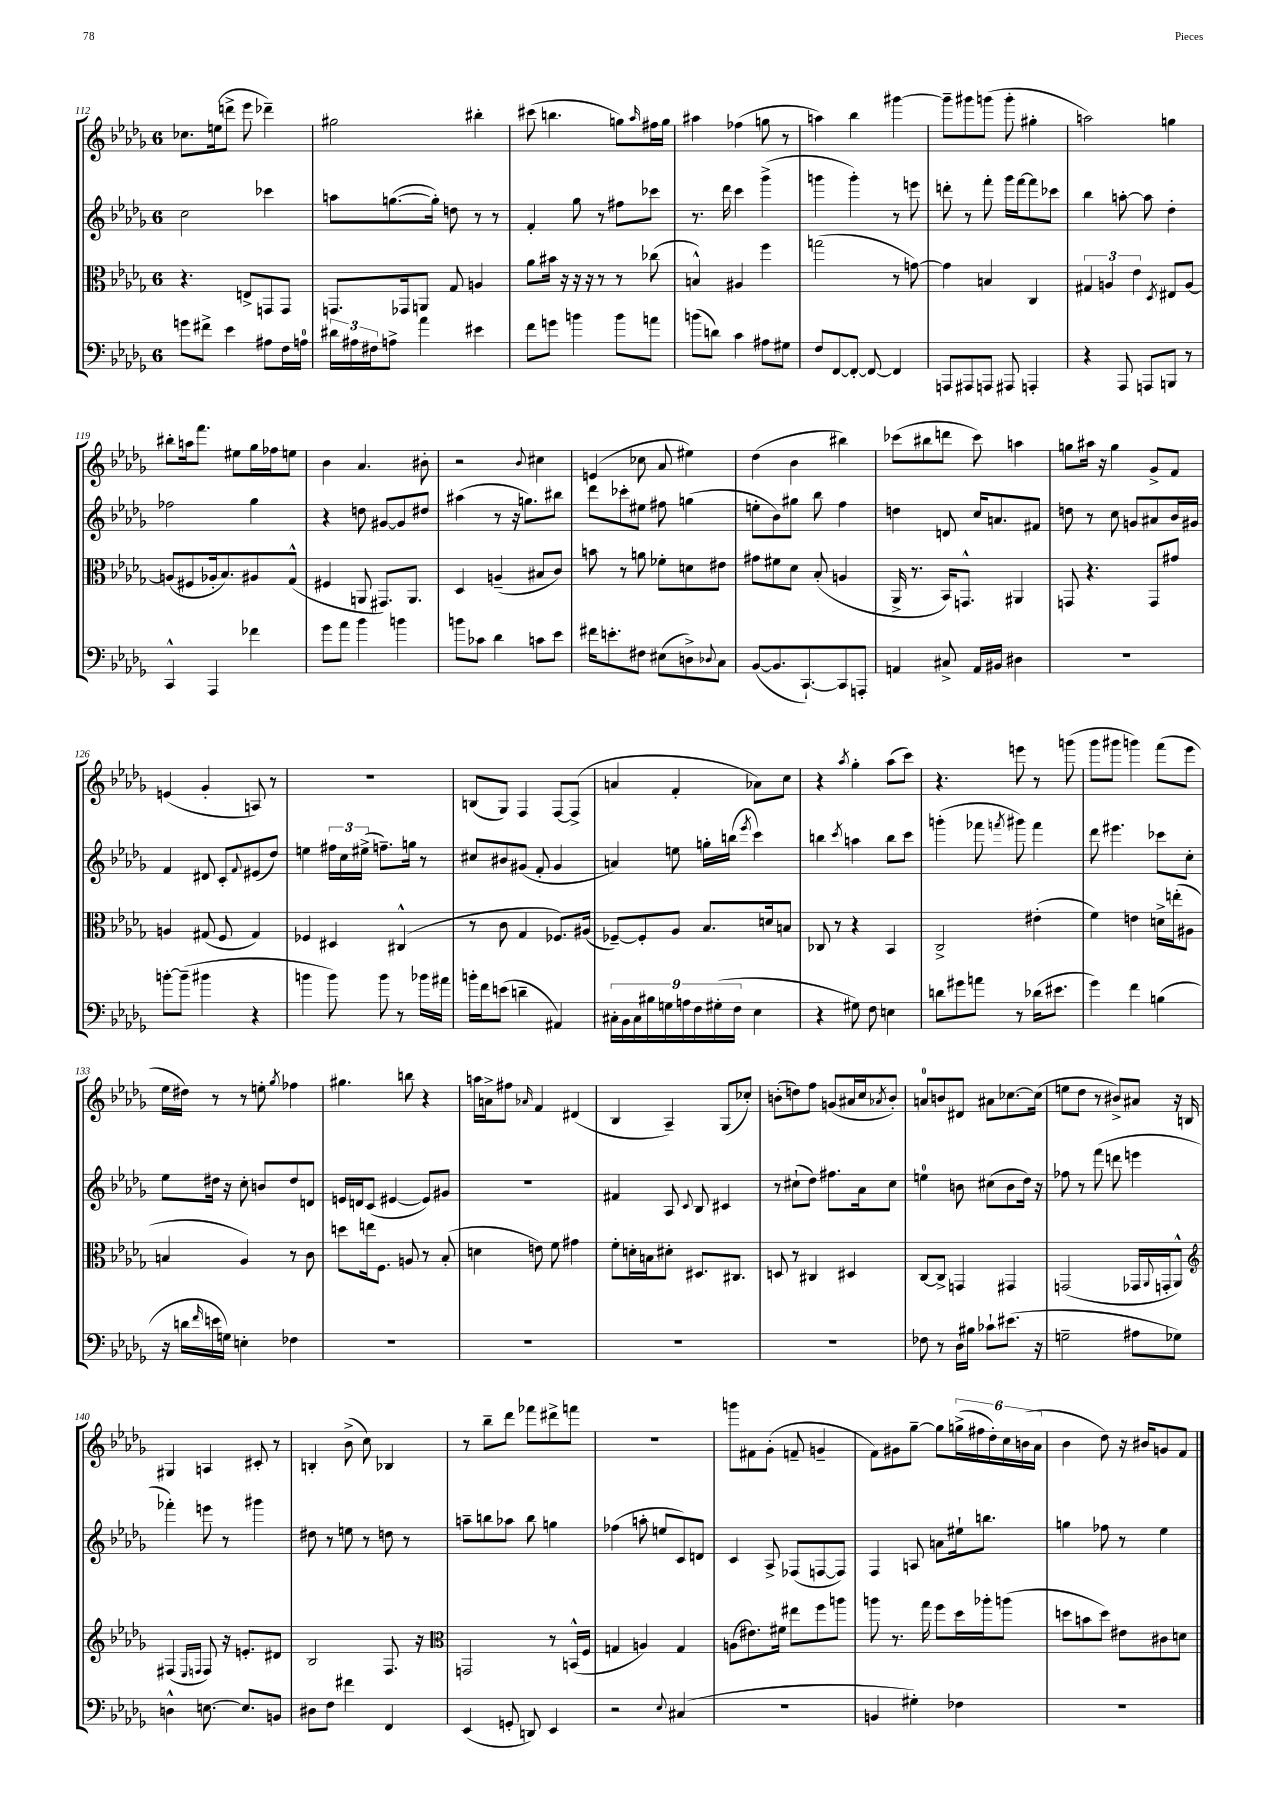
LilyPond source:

<<
\new StaffGroup <<
\new Staff = "s0" {
    \clef treble \key des \major \once \override Staff.TimeSignature.style = #'single-digit \time 6/8
    ces''8. e''16( d'''8-> ees'''8 des'''4--) |
    gis''2 bis''4-. |
    cis'''8( b''4. g''8) \grace { aes''16 } fis''16 g''16 |
    ais''4 fes''4( g''8 r8 |
    a''4) bes''4 gis'''4~ |
    gis'''8-- gis'''8 g'''8( g'''8-. gis''4-. |
    a''2) g''4 |
    bis''8-. a''16 f'''8. eis''8 ges''16 fes''16 e''8 |
    bes'4 aes'4. bis'8-. |
    r2 \appoggiatura { bes'8 } cis''4 |
    e'4( ces''8 aes'8 eis''4) |
    des''4( bes'4 bis''4) |
    ces'''8( bis''8 d'''8 ces'''8) a''4 |
    g''8 ais''16 r16 g''4 ges'8-> f'8 |
    e'4( ges'4-. a8) r8 |
    R2. |
    b8( ges8) f4 f8~ f8->( |
    a'4 f'4-. aes'8) c''8 |
    r4 \acciaccatura { aes''8 } ges''4-. aes''8( c'''8) |
    r4. e'''8 r8 g'''8( |
    ges'''8 gis'''8 g'''4) f'''8( ees'''8 |
    ees''16 dis''16) r8 r8 e''8-. \acciaccatura { ges''8 } fes''4 |
    gis''4. b''8 r4 |
    a''16 a'16-> fis''8 \grace { aes'16 } f'4 dis'4( |
    bes4 aes4--) ges8( ces''8-.) |
    b'8-.( d''8) f''8 g'8( ais'16 c''16 \acciaccatura { aes'8 } b'8-.) |
    a'8-0 b'8 dis'8 ais'8 ces''8.~ ces''16( |
    e''8 des''8 r8 bis'8->) ais'8 r16 b16 |
    gis4 a4 cis'8-. r8 |
    b4-. bes'8->( c''8) bes4 |
    r8 bes''8-- des'''8 fes'''8 dis'''8-> f'''8 |
    R2. |
    g'''8 fis'8 ges'8-.( f'8-- g'4-- |
    f'8) gis'8 ges''8~-- ges''8 \tuplet 6/4 { g''16->( fis''16 des''16-.) c''16 b'16( aes'16 } |
    bes'4 des''8) r16 bis'16 g'8 f'8 \bar "|." |
}
\new Staff = "s1" {
    \clef treble \key des \major \once \override Staff.TimeSignature.style = #'single-digit \time 6/8
    c''2 ces'''4 |
    a''8 g''8.~( g''16-.) d''8 r8 r8 |
    f'4-. ges''8 r8 fis''8 ces'''8 |
    r8. des'''16 c'''4 ges'''4->( |
    g'''4 g'''4-.) r8 e'''8 |
    d'''8-. r8 f'''8-. ges'''16 f'''16~ f'''8 ces'''8 |
    bes''4 a''8~-. a''8 des''4-. |
    fes''2 ges''4 |
    r4 d''8 gis'8~ gis'8 dis''8 |
    ais''4( r8 r16 g''8.) bis''8 |
    des'''8 ces'''8-. eis''8 fis''8 g''4( |
    e''8-. bes'8) gis''8 bes''8 f''4 |
    d''4 d'8 c''16 a'8. fis'8 |
    d''8 r8 c''8 g'8 ais'8 bes'16 gis'16 |
    f'4 dis'8 c'8-. \appoggiatura { f'8 } eis'8( des''8) |
    e''4 \tuplet 3/2 { fis''16 c''16 eis''16->( } f''8.--) g''16 r8 |
    cis''8 bis'8 gis'8( f'8-. gis'4 |
    a'4) e''8 g''16-. b''16( \acciaccatura { ees'''8 } c'''4) |
    b''4 \acciaccatura { c'''8 } a''4 b''8 c'''8 |
    g'''4-.( fes'''8 \acciaccatura { f'''8 } gis'''8) f'''4 |
    des'''8 eis'''4. ces'''8 c''8-. |
    ees''8 dis''16 r16 c''8-. b'8 dis''8 d'8 |
    e'16 d'16 c'8( eis'4~ eis'8) gis'8 |
    R2. |
    fis'4 aes8 \appoggiatura { c'8 } bes8 cis'4 |
    r8 cis''8-!( des''8) fis''8. aes'16 cis''8 |
    e''4-0 b'8 cis''8( b'8 des''16) r16 |
    fes''8 r8 f'''8( d'''8 e'''4 |
    fes'''4-.) e'''8 r8 gis'''4 |
    dis''8 r8 e''8 r8 d''8 r8 |
    a''8-- b''8 aes''8 b''8 g''4 |
    fes''4( a''8-. e''8 c'8) d'8 |
    c'4 aes8-> fes8( f8~ f8) |
    f4 a8 a'8 eis''16-! b''8. |
    g''4 fes''8 r8 ees''4 \bar "|." |
}
\new Staff = "s2" {
    \clef alto \key des \major \once \override Staff.TimeSignature.style = #'single-digit \time 6/8
    r4. e8-> g,8 g,8 |
    g,8. ges,16 a,8 ges8 a4 |
    aes'8 bis'16 r16 r16 r16 r8 r8 ces''8( |
    b4-^) ais4 f''4 |
    g''2( r8 g'8~) |
    g'4 b4 c4 |
    \tuplet 3/2 { gis4 a4 ees'4 } \acciaccatura { des8 } eis8 a8~ |
    a8( fis8 aes16-. bes8.) ais8 ges8-^( |
    fis4 a,8 gis,8.) a,8. |
    des4 a4--( bis8 c'8) |
    b'8 r8 a'8 fes'8-. d'8 eis'8 |
    gis'8 fis'8 des'8 bes8-.( a4 |
    aes,16-> r8. bes,16) g,8.-^ ais,4 |
    g,8 r4. g,8 gis'8 |
    a4 gis8( f8 gis4) |
    fes4 dis4 cis4-^( |
    r8 c'8 ges4 fes8.) ais16( |
    fes8~--) fes8-. aes8 bes8. d'16 b8 |
    ces8 r8 r4 bes,4 |
    c2-> eis'4-.( |
    f'4) e'4 d'16-> e''16-.( ais8 |
    b4 aes4) r8 c'8 |
    d''8 e''16 f8. a8 r8 bes8-.( |
    d'4 e'8) f'8 gis'4 |
    f'8-. d'16-. b16 dis'8-. dis8. cis8. |
    d8 r8 cis4 dis4 |
    c8~ c8-> g,4 gis,4 |
    g,2( ges,16 \appoggiatura { aes,8 } g,16-. aes,8-^) |
    \clef treble fis4( \grace { ees16 f16 } f8) r16 e'8.-. dis'8 |
    bes2 f8. r16 |
    \clef alto g,2 r8 b,16-^( f16 |
    g4 a4) g4 |
    a8( eis'8.) fis'16 eis''8 f''8 a''8 |
    a''8 r8. ges''16 f''8 des''16 aes''16-. a''8( |
    d''8 b'8 d''8) eis'8 cis'8 d'8 \bar "|." |
}
\new Staff = "s3" {
    \clef bass \key des \major \once \override Staff.TimeSignature.style = #'single-digit \time 6/8
    g'8 fis'8-> ees'4 ais8 f16 a16-0 |
    \tuplet 3/2 { dis'16 ais16 fis16 } a8-> aes'4 eis'4 |
    f'8 g'8 b'4 b'8 a'8 |
    b'8( d'8) c'4 ais8 gis8 |
    f8 f,8~ f,8~-. f,8~ f,4 |
    a,,8 ais,,8 a,,8 ais,,8 a,,4-. |
    r4 aes,,8 a,,8 b,,8 r8 |
    c,4-^ aes,,4 fes'4 |
    ges'8 aes'8 bes'4 b'4 |
    b'8 ces'8 des'4 c'8 ees'8 |
    fis'16 e'8.-. fis8 eis8( d8->) \appoggiatura { des8 } c8 |
    bes,8~( bes,8. c,8.~-!) c,8 a,,8-. |
    a,4 cis8-> a,16 bis,16 dis4 |
    R2. |
    b'8~-. b'8--( bis'4 r4 |
    b'4 b'8) b'8 r8 bes'16 ais'16 |
    b'16-. f'16 e'8( d'4-- ais,4) |
    \tuplet 9/8 { cis16-. bes,16 cis16 bis16 g16 a16 f16 gis16-.( f16 } ees4 |
    r4 gis8) f8 e4 |
    d'8 gis'8 a'8 r8 des'16( eis'8. |
    ges'4) f'4 b4( |
    r16 d'16 \grace { f'16 } e'16 g16) e4-. fes4 |
    R2. |
    R2. |
    R2. |
    R2. |
    fes8 r8 des16 bis16 ces'8-! eis'8.( r16 |
    g2-- ais8 ges8) |
    d4-^ e8.~ e8. b,8 |
    dis8 f8 fis'4 f,4 |
    ees,4( g,8-. d,8) ees,4 |
    r2 \appoggiatura { ees8 } cis4( |
    R2. |
    b,4 gis4-.) fes4 |
    R2. \bar "|." |
}
>>
>>
\layout { \context { \Score currentBarNumber = #112 } }
